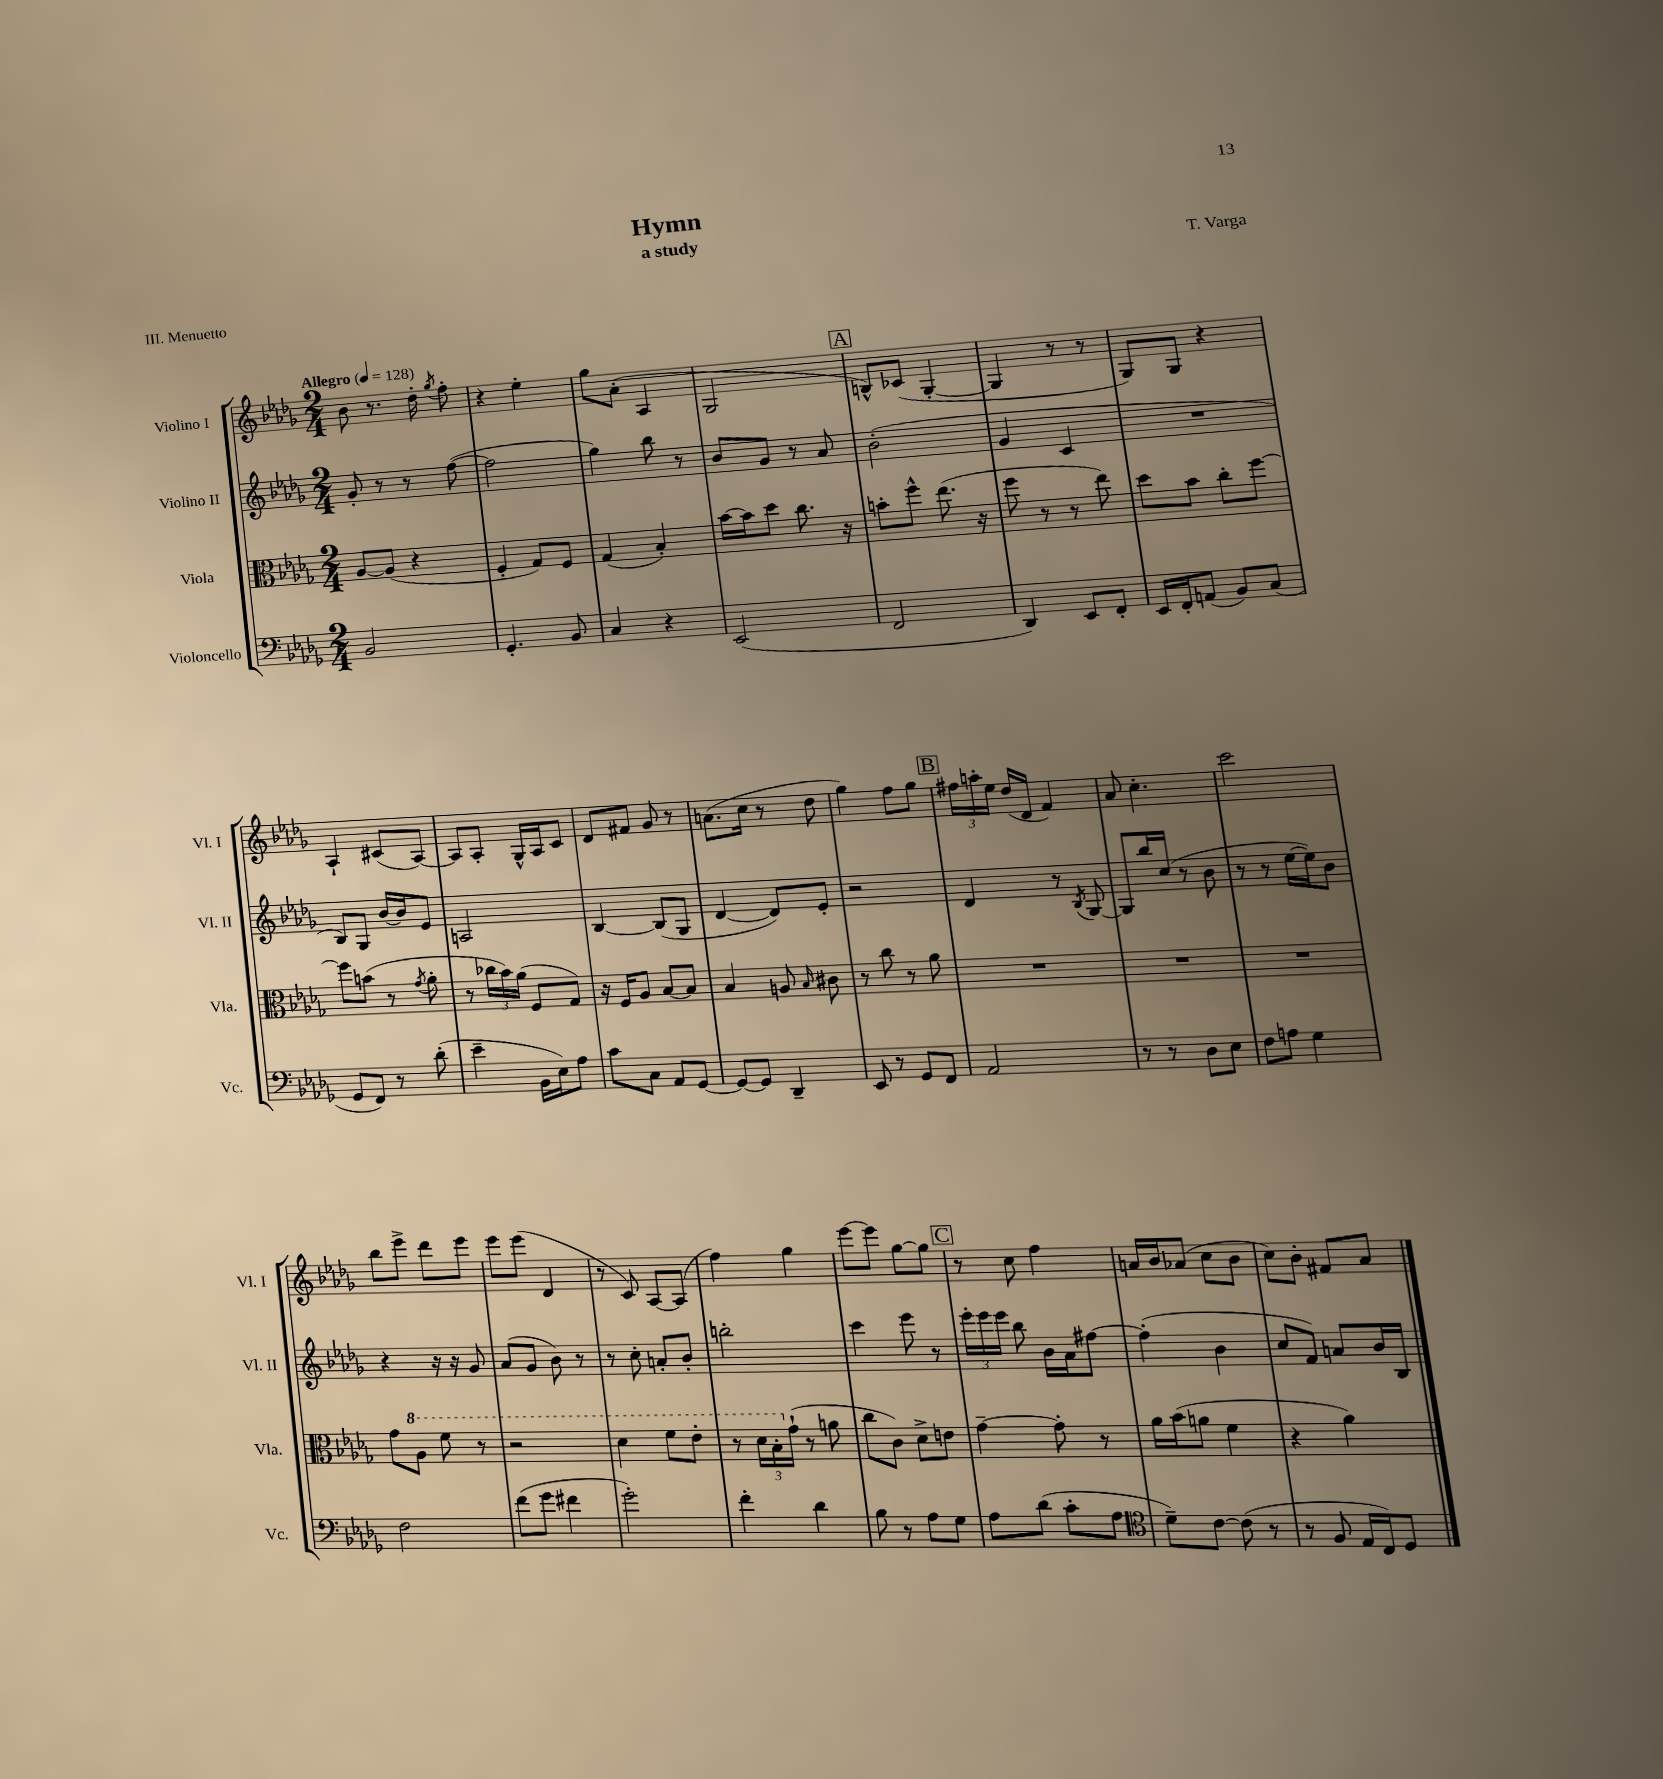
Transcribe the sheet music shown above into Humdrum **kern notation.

**kern	**kern	**kern	**kern
*staff4	*staff3	*staff2	*staff1
*clefF4	*clefC3	*clefG2	*clefG2
*k[b-e-a-d-g-]	*k[b-e-a-d-g-]	*k[b-e-a-d-g-]	*k[b-e-a-d-g-]
*M2/4	*M2/4	*M2/4	*M2/4
*MM128	*MM128	*MM128	*MM128
2BB-	[8A-	8g-'	8b-
.	(8A-]	8r	8.r
.	4r	8r	.
.	.	.	16dd-'
.	.	.	8qgg-
.	.	([8ff	8ff'
=	=	=	=
4.GG-'	4F'	2ff]	4r
.	8G-)	.	4ee-'
8BB-	8F	.	.
=	=	=	=
4C	(4G-	4gg-)	8gg-
.	.	.	(8a-'
4r	4B-')	8bb-	4A-
.	.	8r	.
=	=	=	=
(2EE-	[16b-	8b-	2G-
.	16b-]	.	.
.	8dd-	8g-	.
.	8.cc	8r	.
.	.	8a-	.
.	16r	.	.
=	=	=	=
2FF	8b'	(2b-'	8B^^)
.	8ff^^	.	(8c-
.	(8.ee-	.	[4G-'
.	16r	.	.
=	=	=	=
4DD-)	8ff	4g-	4G-]
.	8r	.	.
8EE-	8r	4c	8r
8FF'	8ee-)	.	8r
=	=	=	=
16EE-	8dd-	2r	8G-)
16FF'	.	.	.
(8AA	8b-	.	8G-
8BB-)	8cc'	.	4r
(8C	[8ff	.	.
=	=	=	=
8GG-	8ff]	8B-)	4A-`
8FF)	(8b	8G-	.
8r	8r	[16b-	(8c#
.	.	16b-]	.
.	8qg-	.	.
(8d-'	8a-'	8e-	[8A-)
=	=	=	=
4e-~	8r	2A	8A-]
.	24cc-	.	8A-'
.	24b-)	.	.
.	(24a-	.	.
16BB-	8F	.	16G-^^
16E-)	.	.	16A-
8A-	8G-)	.	8c
=	=	=	=
8c	16r	[4B-	8d-
.	16F	.	.
8C	8A-	.	8f#
8AA-	[8B-	(8B-]	8g-
[8GG-	8B-]	8G-	8r
=	=	=	=
8GG-_	4B-	[4d-	(8.a
8GG-]	.	.	.
.	.	.	16cc
4DD-~	8A	8d-])	8r
.	16qqB-	.	.
.	8c#	8e-'	8dd-
=	=	=	=
8EE-	8r	2r	4gg-)
8r	8cc	.	.
8GG-	8r	.	8ff
8FF	8a-	.	8gg-
=	=	=	=
2AA-	2r	4d-	24ff#
.	.	.	24aa'
.	.	.	24ee-
.	.	.	(16dd-
.	.	.	16d-
.	.	8r	4f)
.	.	8qB-	.
.	.	[8G-	.
=	=	=	=
8r	2r	8G-]	8a-
8r	.	16bb-	4.cc'
.	.	(16cc	.
8D-	.	8r	.
8E-	.	8b-	.
=	=	=	=
8F	2r	8r	2ccc
8A	.	8r	.
4G-	.	[16ee-	.
.	.	16ee-])	.
.	.	8b-	.
=	=	=	=
2F	8g-	4r	8bb-
.	8a-	.	8eee-^
.	8ff	16r	8ddd-
.	.	16r	.
.	8r	8g-	8eee-
=	=	=	=
(8f	2r	(8a-	8eee-
8g-	.	8g-	(8eee-
4f#	.	8b-)	4d-
.	.	8r	.
=	=	=	=
2g-')	4dd-	8r	8r
.	.	8cc'	8c)
.	8ff	8a'	[8A-
.	8ee-'	8b-'	(8A-]
=	=	=	=
4f'	8r	2bb'	4ff)
.	24dd-	.	.
.	24b-'	.	.
.	(24g-`	.	.
4d-	8r	.	4gg-
.	8a	.	.
=	=	=	=
8B-	8cc	4ccc	[8eee-
8r	8c)	.	8eee-]
8A-	8d-^	8eee-	[8gg-
8G-	8e	8r	8gg-]
=	=	=	=
8A-	[4g-~	24eee-'	8r
.	.	24eee-	.
.	.	24eee-	.
(8d-	.	8bb-	8cc
8c'	8g-']	16b-	4ff
.	.	16a-	.
8A-	8r	[8ff#	.
=	=	=	=
*clefC4	*	*	*
8d-~)	16a-	(4ff#']	16a
.	(16b-	.	16b-
[8c	8a	.	(8a-
(8c]	4f	4b-	8cc
8r	.	.	8b-
=	=	=	=
8r	4r	8cc	8cc)
8F	.	8f)	8b-'
16E-	4a-)	8a	8f#
16C)	.	.	.
8D-	.	16b-	8a-
.	.	16B-	.
==	==	==	==
*-	*-	*-	*-
